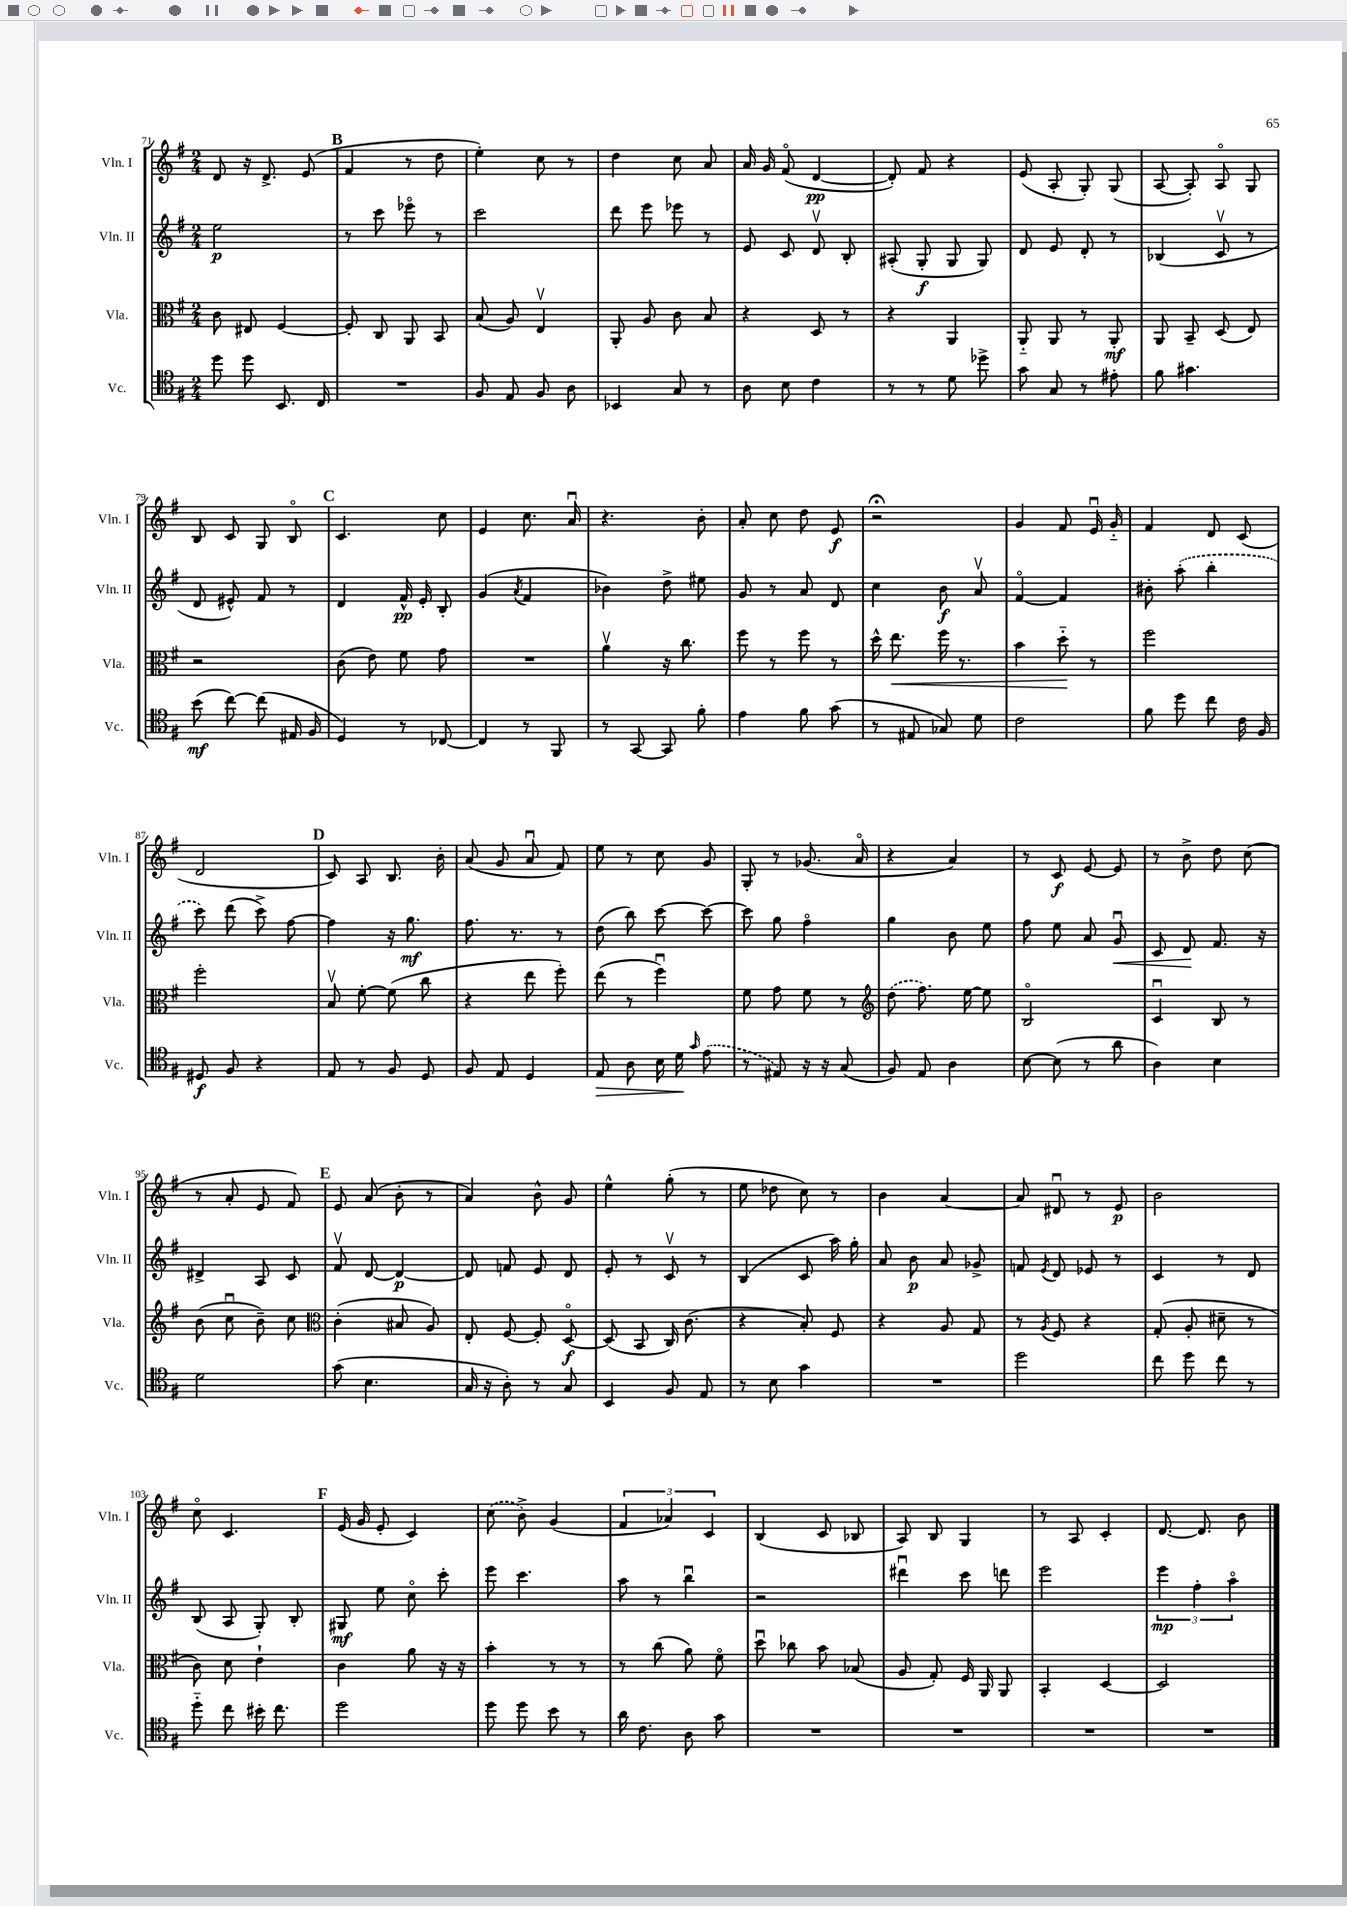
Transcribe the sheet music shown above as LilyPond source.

<<
\new StaffGroup <<
\new Staff = "s0" \with { instrumentName = "Vln. I" shortInstrumentName = "Vln. I" } {
    \clef treble \key g \major \numericTimeSignature \time 2/4
    \autoBeamOff d'8 r16 d'8.-> e'8( |
    \mark \markup { \bold "B" } fis'4 r8 d''8 |
    e''4-.) c''8 r8 |
    d''4 c''8 a'8 |
    a'16 g'16 fis'8\flageolet( d'4~\pp |
    d'8-.) fis'8 r4 |
    e'8( a8-. g8-.) g8( |
    a8~ a8-.) a8\flageolet g8 |
    b8 c'8 g8 b8\flageolet |
    \mark \markup { \bold "C" } c'4. c''8 |
    e'4 c''8. a'16\downbow |
    r4. b'8-. |
    a'8-. c''8 d''8 e'8\f |
    r2\fermata |
    g'4 fis'8 e'16\downbow g'16-_ |
    fis'4 d'8 c'8( |
    d'2 |
    \mark \markup { \bold "D" } c'8) a8 b8. b'16-. |
    a'8( g'8 a'8\downbow fis'8) |
    e''8 r8 c''8 g'8 |
    g8-. r8 ges'8.( a'16\flageolet |
    r4 a'4) |
    r8 c'8\f e'8~ e'8 |
    r8 b'8-> d''8 c''8( |
    r8 a'8-. e'8 fis'8) |
    \mark \markup { \bold "E" } e'8 a'8( b'8-. r8 |
    a'4) b'8-^ g'8 |
    e''4-^ g''8-.( r8 |
    e''8 des''8 c''8) r8 |
    b'4 a'4~ |
    a'8 dis'8\downbow r8 e'8\p |
    b'2 |
    c''8\flageolet c'4. |
    \mark \markup { \bold "F" } e'16( g'16 e'8-. c'4) |
    \once \slurDashed c''8( b'8->) g'4( |
    \tuplet 3/2 { fis'4 aes'4) c'4 } |
    b4( c'8 bes8 |
    a8) b8 g4 |
    r8 a8 c'4-. |
    d'8.~ d'8. b'8 \bar "|." |
}
\new Staff = "s1" \with { instrumentName = "Vln. II" shortInstrumentName = "Vln. II" } {
    \clef treble \key g \major \numericTimeSignature \time 2/4
    \autoBeamOff e''2\p |
    \mark \markup { \bold "B" } r8 c'''8 ees'''8\flageolet r8 |
    c'''2 |
    d'''8 e'''8 ees'''8 r8 |
    e'8 c'8 d'8\upbow b8-. |
    ais8-.( g8-.\f g8 g8) |
    d'8 e'8 d'8-. r8 |
    bes4( c'8\upbow r8 |
    d'8 eis'8-^) fis'8 r8 |
    \mark \markup { \bold "C" } d'4 fis'16-^\pp e'16-. b8-. |
    g'4( \acciaccatura { a'8 } fis'4 |
    bes'4) d''8-> eis''8 |
    g'8 r8 a'8 d'8 |
    c''4 b'8\f a'8\upbow |
    fis'4~\flageolet fis'4 |
    bis'8-. \once \slurDashed a''8-.( b''4-. |
    c'''8) d'''8( c'''8->) fis''8~ |
    \mark \markup { \bold "D" } fis''4 r16 g''8.\mf |
    fis''8. r8. r8 |
    d''8( b''8) c'''8~ c'''8~ |
    c'''8 g''8 fis''4\flageolet |
    g''4 b'8 e''8 |
    fis''8 e''8 a'8 g'8\downbow\< |
    c'8 d'8\! fis'8. r16 |
    dis'4-> a8 c'8 |
    \mark \markup { \bold "E" } fis'8\upbow d'8~ d'4~\p |
    d'8 f'8 e'8 d'8 |
    e'8-. r8 c'8\upbow r8 |
    b4( c'8 a''16) g''16-. |
    a'8 b'8\p a'8 ges'8-> |
    f'8 \acciaccatura { e'8 } d'8 ees'8 r8 |
    c'4 r8 d'8 |
    b8( a8 g8-.) b8-. |
    \mark \markup { \bold "F" } gis8\mf e''8 c''8\flageolet c'''8-. |
    e'''8 c'''4. |
    a''8 r8 b''4\downbow |
    r2 |
    dis'''4\downbow c'''8 d'''8 |
    e'''2 |
    \tuplet 3/2 { e'''4\mp fis''4-. a''4\flageolet } \bar "|." |
}
\new Staff = "s2" \with { instrumentName = "Vla." shortInstrumentName = "Vla." } {
    \clef alto \key g \major \numericTimeSignature \time 2/4
    \autoBeamOff c'8 eis8 fis4~ |
    \mark \markup { \bold "B" } fis8-. c8 a,8 b,8 |
    b8( a8) e4\upbow |
    a,8-. a8 c'8 b8 |
    r4 d8 r8 |
    r4 a,4 |
    a,8-_ a,8 r8 a,8-.\mf |
    a,8 b,8-- d8( e8) |
    r2 |
    \mark \markup { \bold "C" } c'8( e'8) fis'8 g'8 |
    R2 |
    a'4\upbow r16 c''8. |
    fis''8 r8 fis''8 r8 |
    d''16-^ e''8.\< fis''16 r8. |
    b'4 d''8-_\! r8 |
    fis''2 |
    fis''2-. |
    \mark \markup { \bold "D" } b8\upbow fis'8~-. fis'8( c''8 |
    r4 e''8 fis''8-.) |
    e''8( r8 fis''4\downbow) |
    fis'8 g'8 fis'8 r8 |
    \clef treble \once \slurDashed d''8( fis''8.) e''16~ e''8 |
    b2\flageolet |
    c'4\downbow b8 r8 |
    b'8( c''8\downbow b'8--) c''8 |
    \mark \markup { \bold "E" } \clef alto c'4-.( bis8 a8) |
    e8-. fis8~ fis8-. d8~\flageolet\f |
    d8( b,8 c16) c'8.( |
    r4 b8-.) fis8 |
    r4 a8 g8 |
    r8 \acciaccatura { a8 } fis8 r4 |
    g8-.( a8-. dis'8-- r8 |
    c'8) d'8 e'4-! |
    \mark \markup { \bold "F" } c'4 a'8 r16 r16 |
    b'4-. r8 r8 |
    r8 c''8( a'8) fis'8\flageolet |
    d''8\downbow ces''8 b'8 bes8( |
    a8 g8-.) fis16 a,16 a,8 |
    b,4-. d4~ |
    d2 \bar "|." |
}
\new Staff = "s3" \with { instrumentName = "Vc." shortInstrumentName = "Vc." } {
    \clef tenor \key g \major \numericTimeSignature \time 2/4
    \autoBeamOff d''8 d''8 b,8. c16 |
    \mark \markup { \bold "B" } R2 |
    fis8 e8 fis8 a8 |
    bes,4 g8 r8 |
    a8 b8 c'4 |
    r8 r8 d'8 des''8-> |
    g'8 g8 r8 eis'8-. |
    fis'8 gis'4. |
    b'8\mf( c''8~) c''8( eis16 fis16 |
    \mark \markup { \bold "C" } d4) r8 ces8~ |
    ces4 r8 fis,8 |
    r8 g,8~ g,8 fis'8-. |
    e'4 fis'8 g'8( |
    r8 eis8 ges8) d'8 |
    c'2 |
    fis'8 d''8 c''8 c'16 fis16 |
    dis8\f fis8 r4 |
    \mark \markup { \bold "D" } e8 r8 fis8 d8 |
    fis8 e8 d4 |
    e8\> a8 b16 d'16\! \grace { g'16 } \once \slurDashed e'8( |
    r8 eis8) r16 r16 g8( |
    fis8) e8 a4 |
    b8~ b8( r8 a'8 |
    a4) b4 |
    d'2 |
    \mark \markup { \bold "E" } g'8( b4. |
    g16 r16 a8-.) r8 g8 |
    b,4 fis8 e8 |
    r8 b8 g'4 |
    R2 |
    d''2 |
    c''8 d''8 c''8 r8 |
    d''8-_ c''8 bis'16-. c''8. |
    \mark \markup { \bold "F" } d''2 |
    d''8 d''8 b'8 r8 |
    a'16 c'8. a8 g'8 |
    R2 |
    R2 |
    R2 |
    R2 \bar "|." |
}
>>
>>
